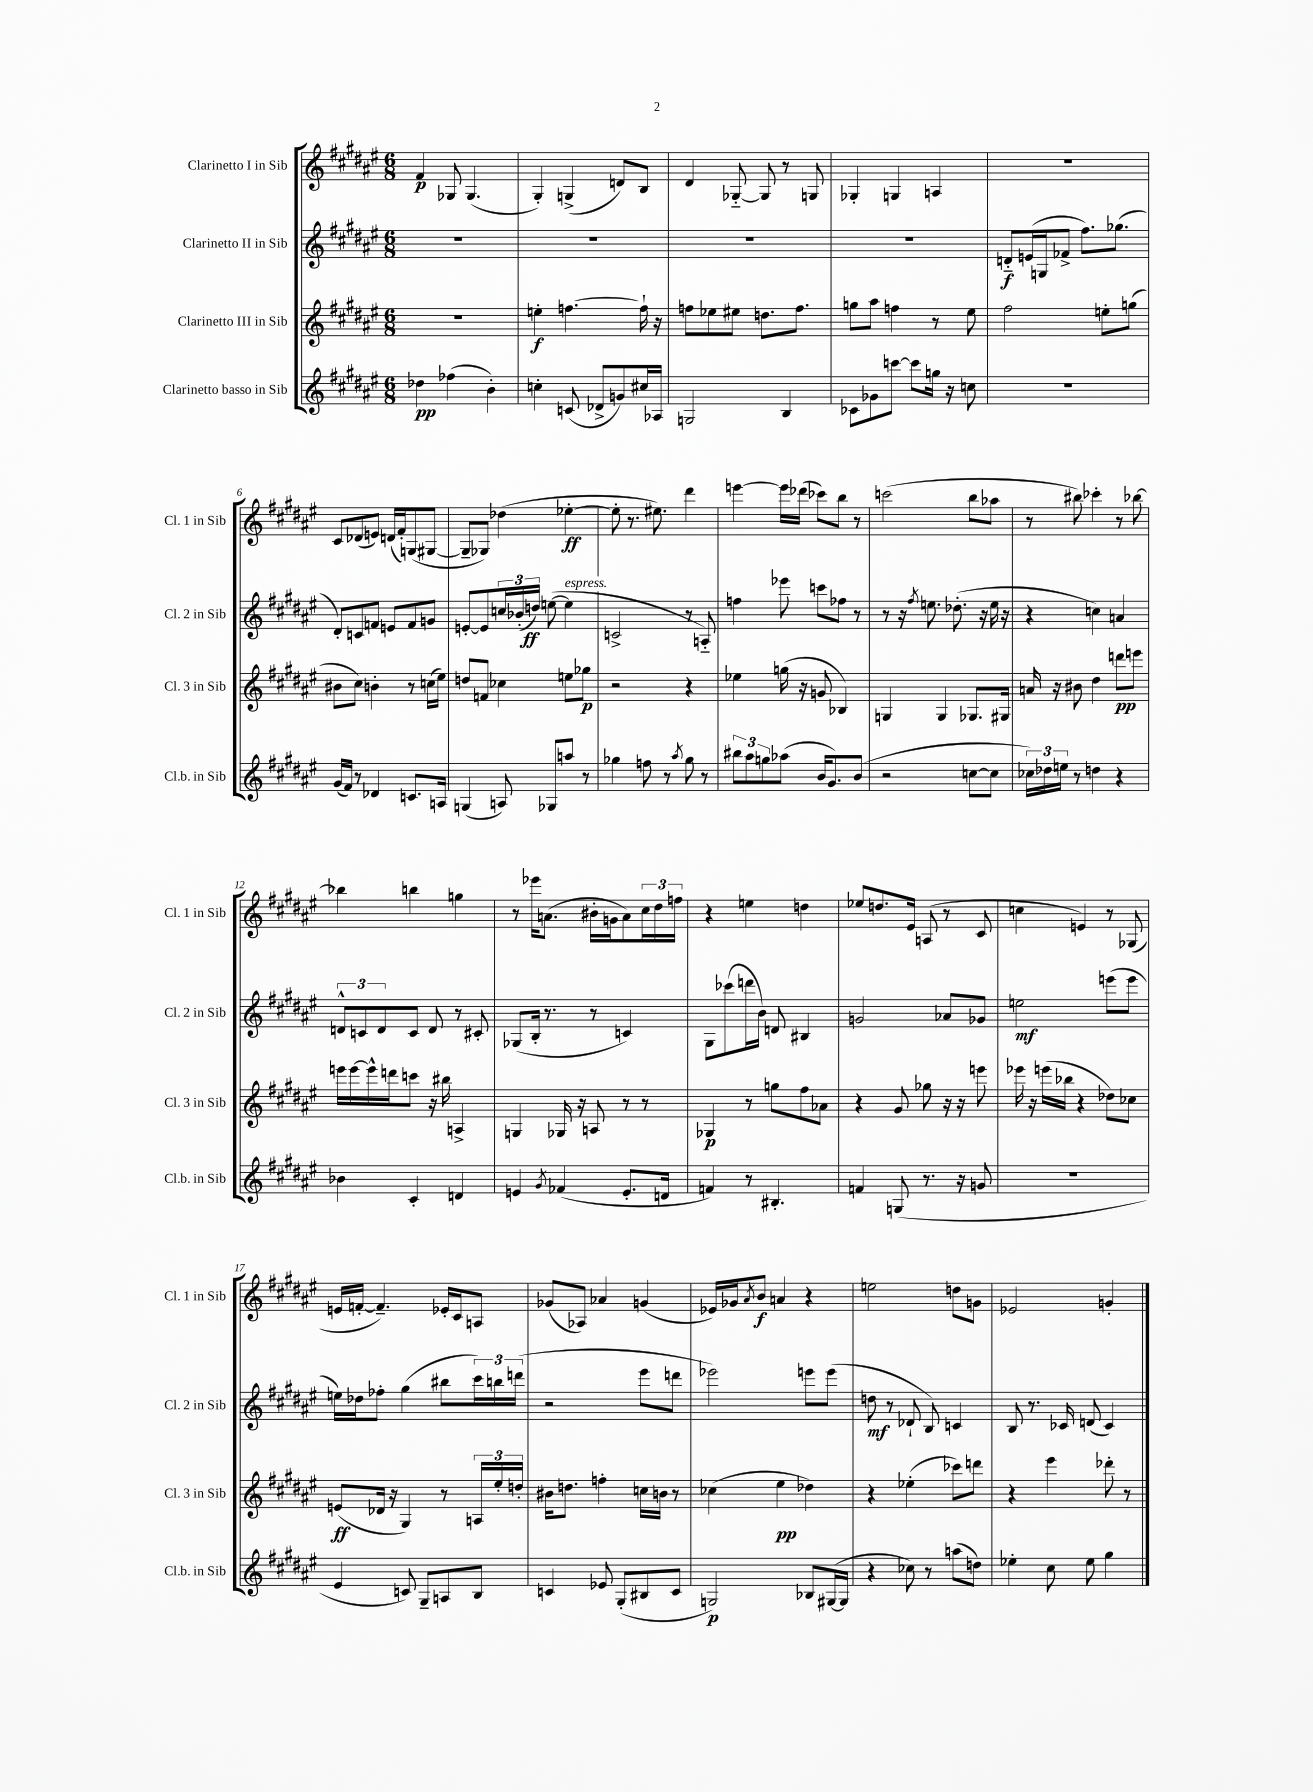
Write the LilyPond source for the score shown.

<<
\new StaffGroup <<
\new Staff = "s0" \with { instrumentName = "Clarinetto I in Sib" shortInstrumentName = "Cl. 1 in Sib" } {
    \clef treble \key fis \major \numericTimeSignature \time 6/8
    fis'4\p ges8 ges4.( |
    gis4-.) g4->( d'8) b8 |
    dis'4 ges8~-_ ges8 r8 g8 |
    ges4-. g4 a4 |
    R2. |
    cis'8 des'8( e'8) d'16( fis'16-.) g8( gis8~ |
    gis8-- ges8) des''4( ees''4~-.\ff |
    ees''8-. r8. eis''8.) dis'''4 |
    e'''4~ e'''16 des'''16( ces'''8) b''8 r8 |
    c'''2( b''8 aes''8 |
    r8 bis''8) ces'''4-. r8 bes''8~ |
    bes''4 b''4 g''4 |
    r8 ees'''16 a'8.( bis'16-. g'16 a'8) \tuplet 3/2 { cis''16 dis''16 f''16 } |
    r4 e''4 d''4 |
    ees''8 d''8. eis'16 a8( r8 cis'8 |
    c''4 e'4) r8 ges8( |
    e'16 f'16~-. f'4.--) ees'16-. cis'16 a8 |
    ges'8( aes8) aes'4 g'4( |
    ees'16) ges'16 \acciaccatura { ais'8 } b'8\f a'4 r4 |
    e''2 d''8 g'8 |
    ees'2 g'4-. \bar "|." |
}
\new Staff = "s1" \with { instrumentName = "Clarinetto II in Sib" shortInstrumentName = "Cl. 2 in Sib" } {
    \clef treble \key fis \major \numericTimeSignature \time 6/8
    R2. |
    R2. |
    R2. |
    R2. |
    d'8-_\f e'16( g16 fes'8-> fis''8.) ges''8.( |
    dis'8-.) c'8 f'8 e'8 f'8 g'8 |
    e'8~-. e'8 \tuplet 3/2 { c''16 bes'16-.( d''16\ff) } e''8~( e''4^\markup { \italic "espress." } |
    c'2-> r8 a8-_) |
    f''4 ees'''8 c'''8 fes''8 r8 |
    r8 r16 \acciaccatura { fis''8 } e''8. des''8.-.( r16 e''16 r16 |
    r4 c''4) a'4 |
    \tuplet 3/2 { d'8-^ c'8 d'8 } c'8 d'8 r8 cis'8-. |
    ges8( b16-. r8. r8 c'4) |
    gis8 ces'''8( d'''16 b'16) d'8 bis4 |
    g'2 aes'8 ges'8 |
    e''2\mf e'''8( e'''8 |
    e''16) des''16 fes''8-. gis''4( bis''8 \tuplet 3/2 { cis'''16) b''16 d'''16( } |
    r2 eis'''8 d'''8 |
    ees'''2) e'''8 e'''8( |
    d''8\mf r8 des'8-! b8) c'4 |
    b8 r8. ces'16 d'8( ces'4) \bar "|." |
}
\new Staff = "s2" \with { instrumentName = "Clarinetto III in Sib" shortInstrumentName = "Cl. 3 in Sib" } {
    \clef treble \key fis \major \numericTimeSignature \time 6/8
    R2. |
    e''4-.\f f''4.~ f''16-! r16 |
    f''8 ees''8 eis''8 d''8. f''8. |
    g''8 ais''8 f''4 r8 eis''8 |
    fis''2 e''8-. g''8( |
    bis'8 cis''8) b'4-. r8 c''16( eis''16) |
    d''8 f'8 ces''4 e''8 ges''8\p |
    r2 r4 |
    ees''4 g''16( r16 g'8 bes4) |
    g4 g4 ges8. gis16 |
    a'16 r16 bis'8 dis''4 d'''8\pp e'''8 |
    e'''16 e'''16~ e'''16-^ d'''16 c'''8 r16 bis''16 a4-> |
    g4 ges16 r16 a8 r8 r8 |
    ges4\p r8 g''8 fis''8 aes'8 |
    r4 gis'8 ges''8 r16 r16 e'''8 |
    ees'''16 r16 e'''16( bes''16 r4 des''8) ces''8 |
    e'8\ff( des'16 r16 gis4) r8 \tuplet 3/2 { a16 eis''16-. d''16-. } |
    bis'16 d''8. f''4-. c''16 b'16 r8 |
    ces''4( eis''4\pp des''4) |
    r4 ees''4-.( ces'''8) d'''8 |
    r4 eis'''4 des'''8-. r8 \bar "|." |
}
\new Staff = "s3" \with { instrumentName = "Clarinetto basso in Sib" shortInstrumentName = "Cl.b. in Sib" } {
    \clef treble \key fis \major \numericTimeSignature \time 6/8
    des''4\pp fes''4( b'4-.) |
    c''4-. c'8( des'8-> g'8) cis''16 aes16 |
    g2 b4 |
    ces'8 ges'8 c'''8~ c'''8 g''16 r16 c''8 |
    R2. |
    gis'16( fis'16) r8 des'4 c'8. a16 |
    g4( a8) ges8 a''8 r8 |
    ges''4 f''8 r8 \acciaccatura { ais''8 } ges''8 r8 |
    \tuplet 3/2 { bis''8 ais''8 g''8 } aes''8( b'16 gis'8.) b'8( |
    r2 c''8~ c''8 |
    \tuplet 3/2 { ces''16) des''16 e''16 } r8 d''4 r4 |
    bes'4 cis'4-. d'4 |
    e'4 \acciaccatura { gis'8 } fes'4( e'8.-. d'16 |
    f'4) r8 bis4.-. |
    f'4 g8( r8. r16 g'8 |
    R2. |
    eis'4 c'8) gis8-- a8 b8 |
    c'4 ees'8 gis8-.( bis8 c'8 |
    g2\p) bes8 gis16~( gis16 |
    r4 ces''8) r8 a''8( d''8) |
    ees''4-. cis''8 ees''8 gis''4 \bar "|." |
}
>>
>>
